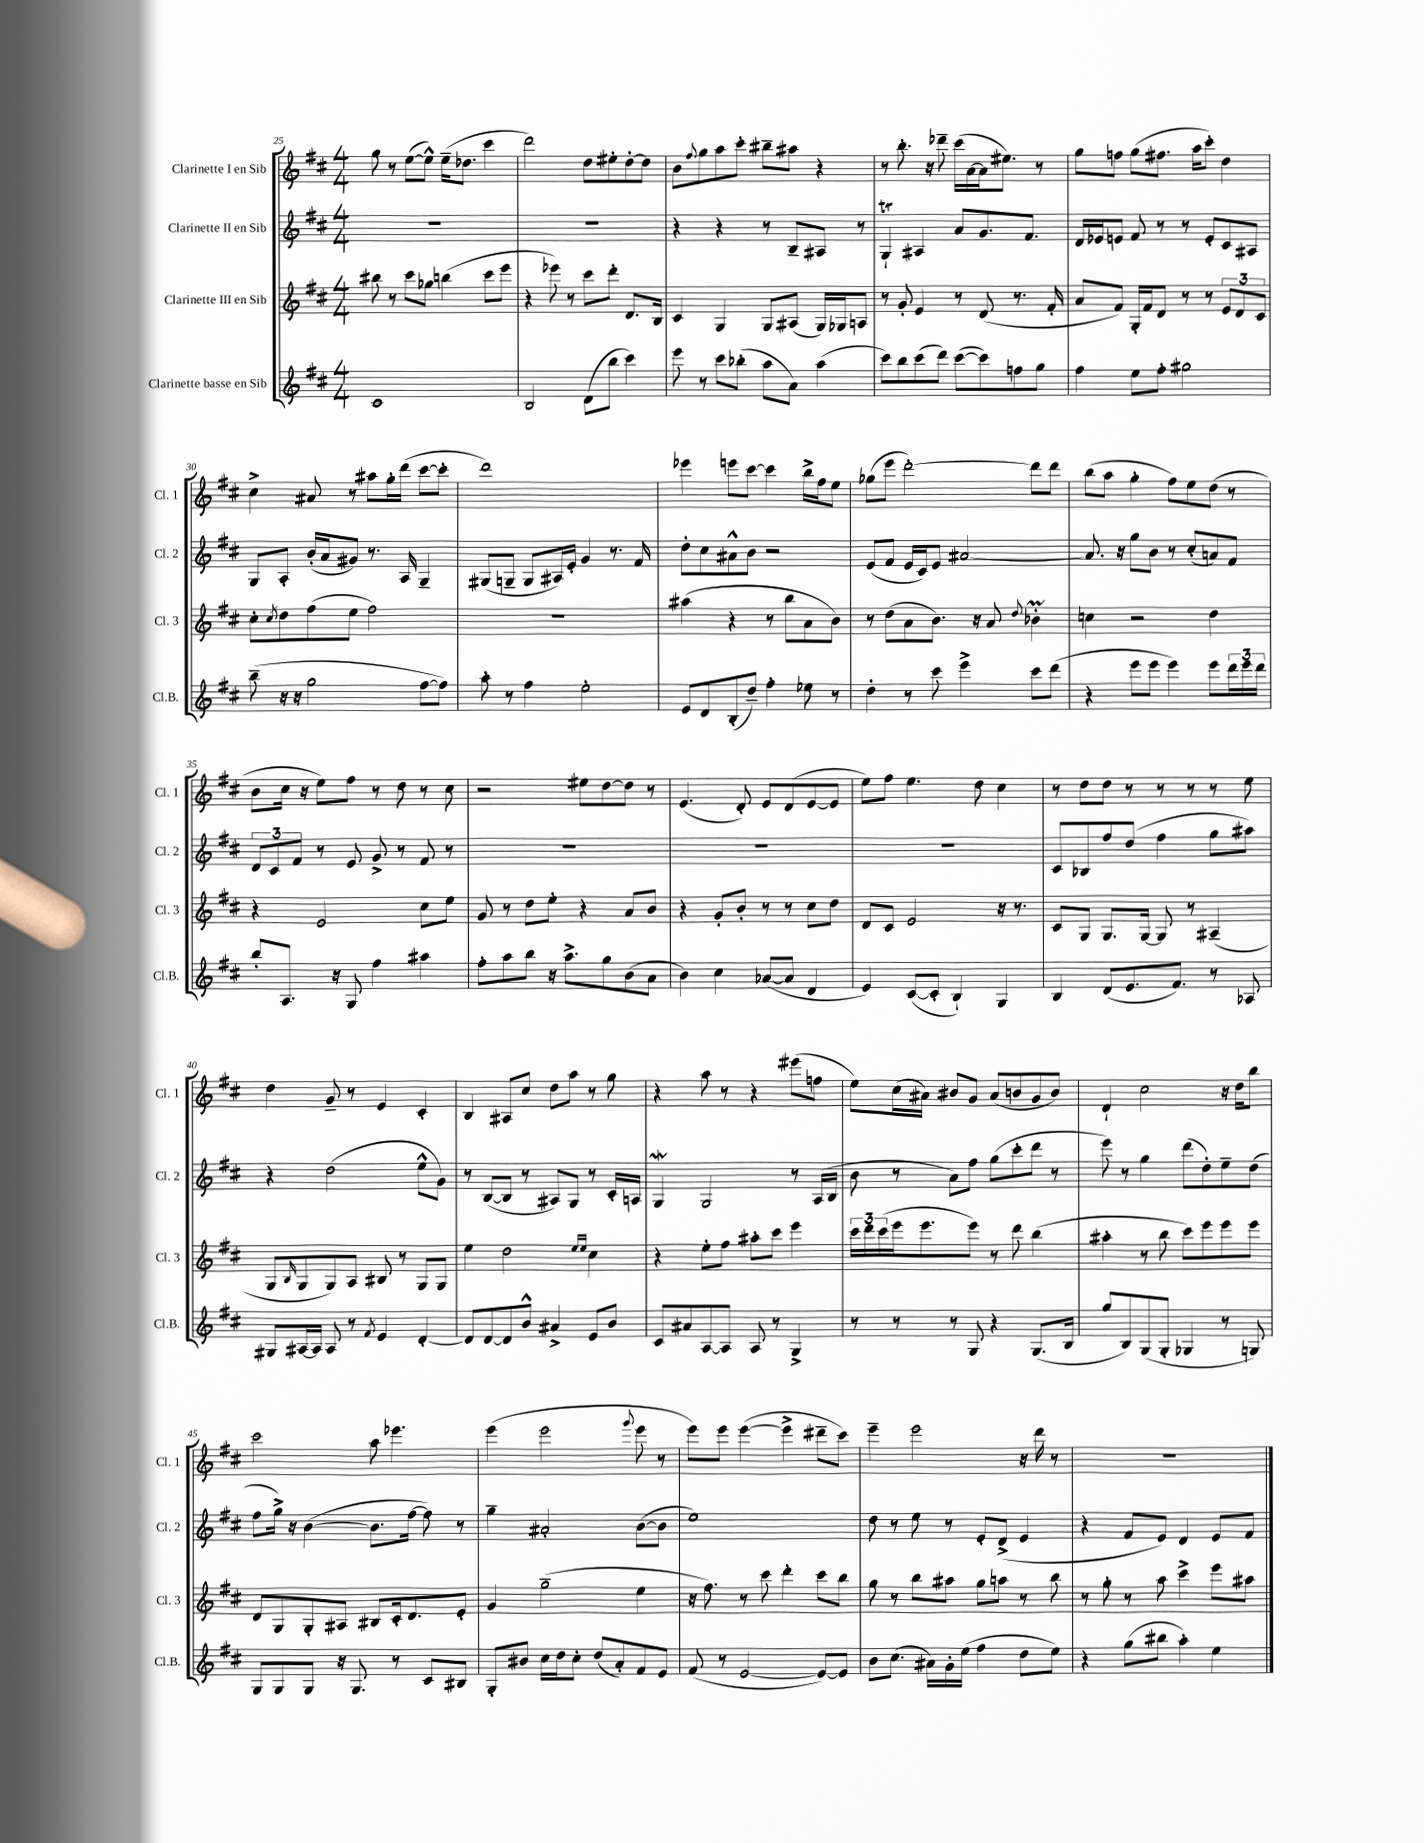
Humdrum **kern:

**kern	**kern	**kern	**kern
*staff4	*staff3	*staff2	*staff1
*clefG2	*clefG2	*clefG2	*clefG2
*k[f#c#]	*k[f#c#]	*k[f#c#]	*k[f#c#]
*M4/4	*M4/4	*M4/4	*M4/4
1c#	8bb#\	1r	8gg\
.	8r	.	8r
.	8ccc#\L	.	([8ee\L
.	8gg-\J	.	8ee^^\]J)
.	(4bb\	.	(16ee~\LK
.	.	.	8.dd-\J
.	8ccc#\L	.	4ccc#\
.	8eee\J	.	.
=	=	=	=
2B/	4r	1r	2ddd\)
.	8eee-\)	.	.
.	8r	.	.
(8d\L	8ccc#\L	.	8dd\L
8bb\J	8ddd'\J	.	8ee#'\
4ccc#\)	8.d/L	.	[8dd'\
.	.	.	8dd\]J
.	16B/Jk	.	.
=	=	=	=
8eee\	4c#/	4r	8b\L
.	.	.	8qqff#/
8r	.	.	8gg\
8ccc#\L	4G/	4r	8aa\
(8bb-'\J	.	.	8ccc#'\J
8aa\L	8G/L	8r	8bb#~\L
8a\J)	(8A#/J	8B~/L	8aa#\J
(4aa\	16G/LL)	8A#/J	4r
.	16G-/J	.	.
.	8A/J	8r	.
=	=	=	=
8ccc#\L)	8r	4G`/	8r
8bb\	8g'/	.	8.bb'\
(8ccc#\	4e/	4A#/	.
.	.	.	16r
8ddd\J)	.	.	8ddd-~\
([8ccc#\L	8r	8a/L	(16ccc#\LL
.	.	.	[16a\
8ccc#\])	(8d/	8.g/	16a\]J
.	.	.	8.ee#\J)
8ff\	8.r	.	.
.	.	8.f#/J	.
8gg\J	.	.	8r
.	16f#'/	.	.
=	=	=	=
4ff#\	8a/L	16d/LL	8gg\L
.	.	16e-/J	.
.	8f#/J)	8e/J	8ff\J
8ee\L	16G'/LL	8f#/	(8gg\L
.	16f#/J	.	.
8ff#'\J	8d/J	8r	8.ff#\J
2gg#\	8r	8r	.
.	.	.	16aa\LK
.	8r	8e'/L	8ccc#'\J)
.	12e/L	8c#/	4dd\
.	12d/	.	.
.	.	8A#/J	.
.	12c#/J	.	.
=	=	=	=
(8bb~\	8cc#'\L	8G/L	4cc#^\
.	8qcc#/	.	.
16r	8dd\	8A'/J	.
16r	.	.	.
2gg\	(8ff#\	(16b'/LL	8a#/
.	.	16a/J	.
.	8ee\J	8g#/J)	8r
.	2ff#\)	8.r	8aa#\L
.	.	.	16gg'\L
.	.	16A/	(16ddd\JJ
[8ff#\L	.	4G~/	[8ccc#\L
8ff#\]J)	.	.	8ccc#'\]J
=	=	=	=
8aa'\	1r	(8G#/L	1ddd)
8r	.	8G~/J	.
4ff#\	.	8G/L	.
.	.	16A#/L)	.
.	.	16e'/JJ	.
2ee'\	.	4g/	.
.	.	8.r	.
.	.	16f#/	.
=	=	=	=
8e/L	(4aa#\	8dd'\L	4eee-\
8d/	.	8cc#\	.
(8B'/	4r	8a#^^\	8eee\L
8dd~/J)	.	8b\J	[8ccc#\J
4ff#'\	8r	2r	4ccc#\]
.	8bb\L	.	.
8ee-\	8a\	.	16bb^\LL
.	.	.	16ff#\J
8r	8b\J)	.	8ee\J
=	=	=	=
4dd'\	8r	(8e/L	(8gg-\L
.	(8dd\L	8f#/J	8eee\J
8r	8a\	16e/LL	[2ddd'\)
.	.	16c#/J)	.
8ccc#\	8.b\J)	8e/J	.
4eee^\	.	[2a#/	.
.	16r	.	.
.	8a/	.	.
.	8qqdd/	.	.
8ccc#\L	4b-'\	.	8ddd\]L
(8ddd\J	.	.	8ddd\J
=	=	=	=
4r	4cc\	8.a#/]	(8bb\L
.	.	.	8aa\J
.	.	16r	.
8eee\L	2r	8gg\L	4gg'\
8eee\J	.	8b\J	.
4eee\)	.	8r	8ff#\L)
.	.	(8cc#'/L	8ee\
8eee\L	4dd\	8a/)	(8dd\J
24ddd\L	.	8f#/J	8r
24eee\	.	.	.
24ddd\JJ	.	.	.
=	=	=	=
8bb'/L	4r	12d/L	8b\L
.	.	12c#/	.
8.A/J	.	.	16cc#\Jk
.	.	12f#/J	.
.	.	.	16r
.	2e/	8r	8ee\L)
16r	.	.	.
8G/	.	8e/	8ff#\J
4ff#\	.	8g^/	8r
.	.	8r	8dd\
4aa#\	8cc#\L	8f#/	8r
.	8ee\J	8r	8cc#\
=	=	=	=
8ff#'\L	8g/	1r	2r
8aa\	8r	.	.
8bb\J	8dd\L	.	.
16r	8ee'\J	.	.
8.aa^\L	.	.	.
.	4r	.	8ee#\L
8gg\	.	.	[8dd\
(8b\	8a/L	.	8dd\]J
8a\J	8b/J	.	8r
=	=	=	=
4b\)	4r	1r	(4.e/
4cc#\	8g'/L	.	.
.	8b'/J	.	8d'/)
([8a-/L	8r	.	8e/L
8a-/]J	8r	.	(8d/
4d/	8cc#\L	.	[8e/
.	8dd\J	.	8e/]J
=	=	=	=
4e/)	8d/L	1r	8ee\L)
.	8c#/J	.	8ff#\J
([8c#/L	2e/	.	4.ee\
8c#'/]J	.	.	.
4B`/)	.	.	.
.	.	.	8dd\
4G/	16r	.	4cc#\
.	8.r	.	.
=	=	=	=
4B/	8c#/L	8c#/L	8r
.	8G/J	8B-/	8dd\L
(8d/L	8.G/L	8ff#/	8dd\J
8.e/	.	(8dd/J	8r
.	[16G/Jk	.	.
.	8G/]	4ff#\	8r
8.f#/J)	.	.	.
.	8r	.	8r
8r	(4A#~/	8gg\L	8r
8A-/	.	8aa#\J)	8ee\
=	=	=	=
8G#/L	8G/L	4r	4dd\
.	16qqB/	.	.
[16A#/L	8G/	.	.
16A#/]JJ	.	.	.
8A#/	8G/)	(2dd\	8g~/
8r	8A/J	.	8r
8qf#/	.	.	.
4e/	8B#/	.	4e/
.	8r	.	.
[4d'/	8G/L	8ee^^\L	4c#'/
.	8G/J	8g\J)	.
=	=	=	=
8d/]L	4ee\	8r	4B/
[8d/	.	([8B/L	.
8d/]	2dd\	8B/]J	8A#/L
8b^^/J	.	8r	8cc#/J
4a#^/	.	8A#/L)	8dd\L
.	.	8G/J	8aa\J
.	16qqee/LL	.	.
.	16qqee/JJ	.	.
8e/L	4cc#\	8r	8r
8b/J	.	16c#'/LL	8gg\
.	.	16A/JJ	.
=	=	=	=
8c#/L	4r	4G/	4r
8a#/	.	.	.
[8A/	8ee'\L	2G/	8aa\
8A/]J	8ff#\J	.	8r
8A/	8aa#'\L	.	4r
8r	8ccc#\J	.	.
4G^/	4eee\	8r	(8eee#\L
.	.	(16A/LL	8ff\J
.	.	16B/JJ	.
=	=	=	=
8r	24ccc#\LL	8b\	8ee\L)
.	24ddd\	.	.
.	(24ccc#\	.	.
8r	16eee\J	8r	(16cc#\L
.	8.eee\	.	16a#\JJ)
8r	.	8a\L)	8b#/L
8G/	8eee\J)	8ff#\J	8g/J
4r	8r	(8gg\L	(8a#/L
.	8ddd\	8ccc#'\	8b/
(8.G/L	(4bb\	8ddd\J	8g/
.	.	8r	8b/J)
16B/Jk	.	.	.
=	=	=	=
8gg/L	4aa#'\	8eee\)	4d`/
8B/)	.	8r	.
(8G/	8r	4gg\	2cc#\
8G'/J	8bb\	.	.
4G-/	8ccc#\L)	(8ddd\L	.
.	8eee\	8dd'\)	.
8r	8eee\	8ee~\	16r
.	.	.	16dd\LK
8G/)	8eee\J	(8dd\J	8bb\J
=	=	=	=
8G/L	8d/L	8ff#\L	2ccc#\
8G/	8G/	16gg^\Jk)	.
.	.	16r	.
8G/J	8G'/	([4b\	.
16r	8A#/J	.	.
8.G/	.	.	.
.	8B#/L	8.b\]L	8aa\
8r	16c#'/k	.	4.eee-\
.	8.d/	[16ff#\Jk	.
8c#/L	.	8ff#\])	.
8B#/J	8e'/J	8r	.
=	=	=	=
8G'/L	4g/	4gg~\	(4eee\
8b#/J	.	.	.
16cc#\LL	(2gg~\	2a#'/	2eee\
16dd\J	.	.	.
8cc#'\J	.	.	.
(8dd/L	.	.	.
8a'/)	.	.	.
.	.	.	8qqggg/
8f#/	4ee\	([8b\L	8eee\
8e/J	.	8b\]J	8r
=	=	=	=
(8f#/	16r	1ee)	8eee\L)
.	8.ff#\)	.	.
8r	.	.	8eee\J
[2e/	8r	.	([4eee\
.	8ccc#\	.	.
.	4ddd'\	.	4eee^\]
8e/_L)	8ccc#\L	.	8ddd#~\L
8e/]J	8bb\J	.	8ccc#\J)
=	=	=	=
8b\L	8gg\	8dd\	4eee~\
(8.cc#\J	8r	8r	.
.	8bb\L	8ee\	2eee\
16a#\LL)	.	.	.
16g'\	8aa#\J	8r	.
(16ee\JJ	.	.	.
4ff#\	8gg\L	8e'/L	.
.	8aa\J	(8d^/J	.
8dd\L	8r	4e/	16r
.	.	.	16ddd\
8ee\J)	8bb\	.	8r
=	=	=	=
4r	8r	4r	1r
.	8gg'\	.	.
(8gg\L	8r	8f#/L	.
8bb#\J	8aa\	8e/J)	.
4aa'\)	4ccc#^\	4d/	.
4ee\	8eee\L	8e/L	.
.	8aa#\J	8f#/J	.
==	==	==	==
*-	*-	*-	*-
